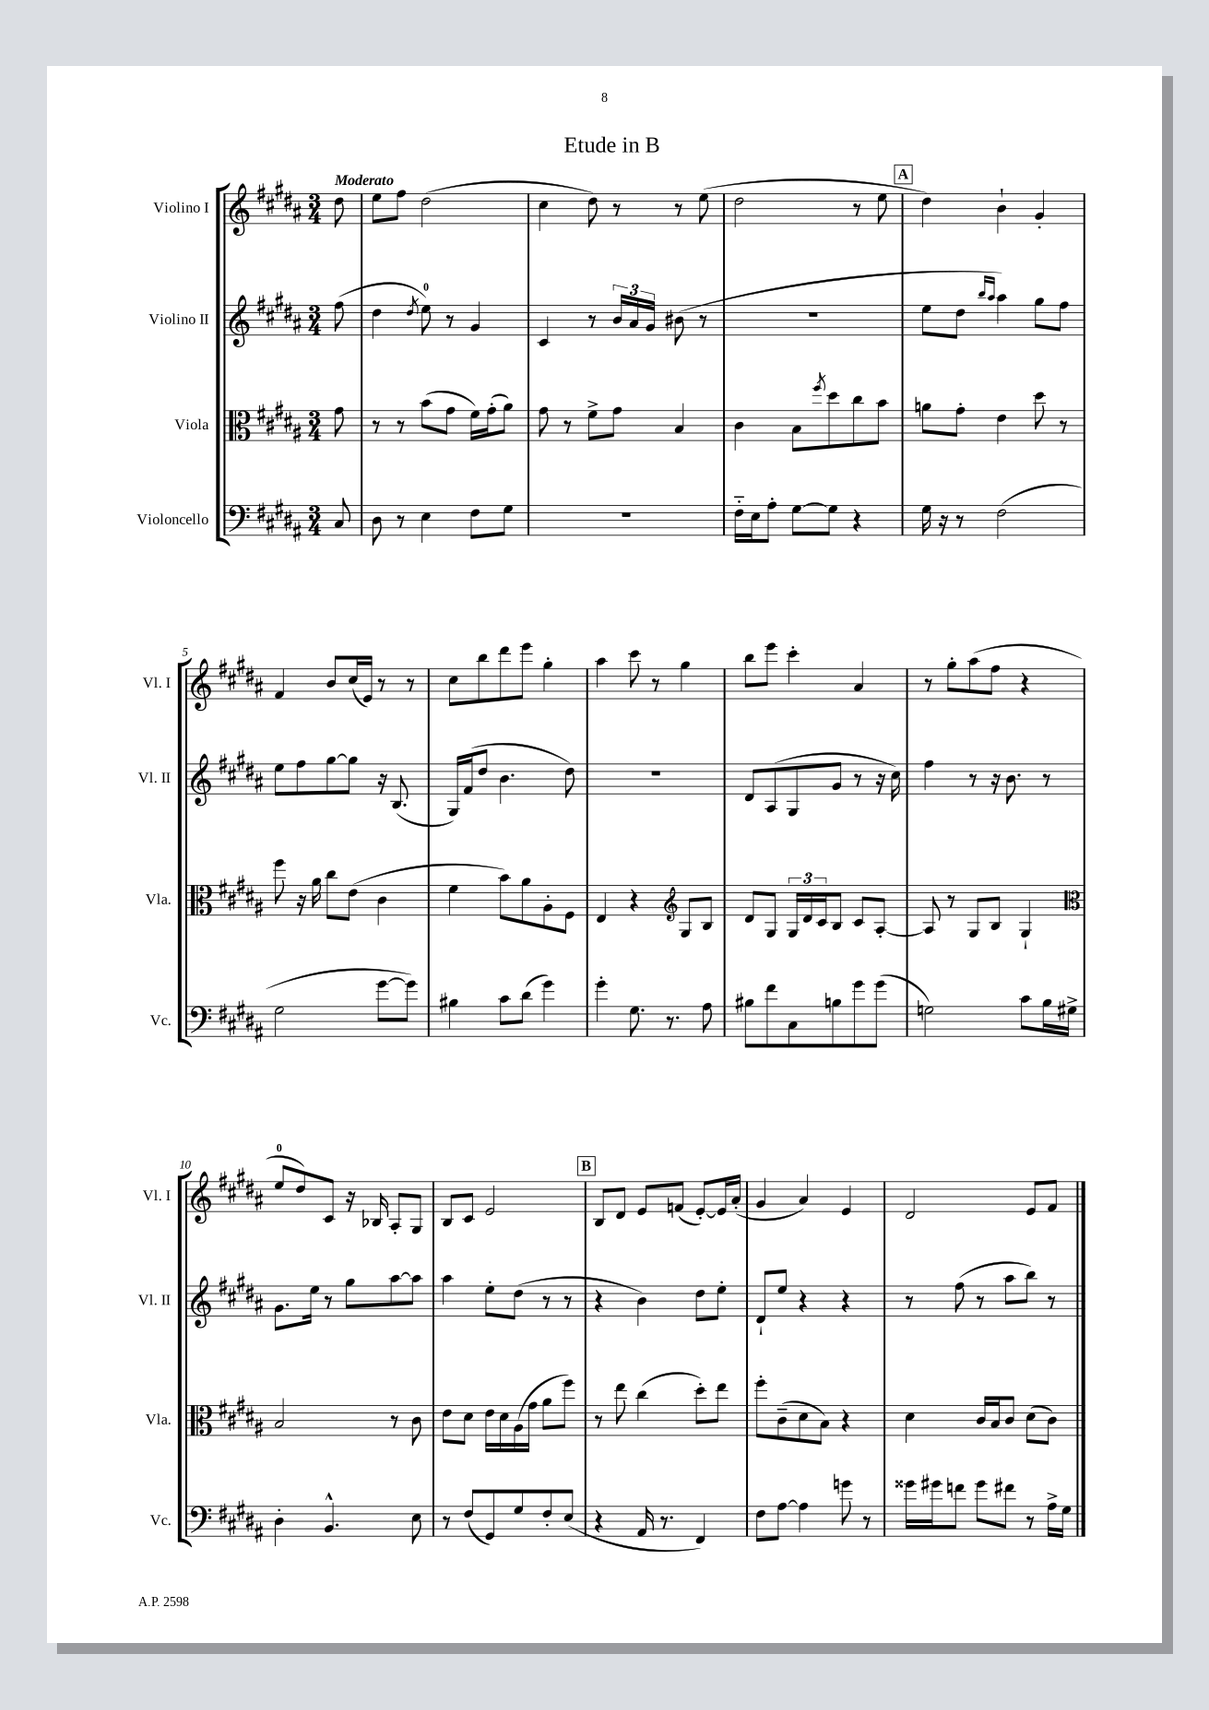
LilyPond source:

\header { title = "Etude in B" }
<<
\new StaffGroup <<
\new Staff = "s0" \with { instrumentName = "Violino I" shortInstrumentName = "Vl. I" } {
    \clef treble \key b \major \numericTimeSignature \time 3/4 \partial 8 \tempo "Moderato"
    dis''8 |
    e''8 fis''8 dis''2( |
    cis''4 dis''8) r8 r8 e''8( |
    dis''2 r8 e''8 |
    \mark \markup { \box "A" } dis''4) b'4-! gis'4-. |
    fis'4 b'8 cis''16( e'16) r8 r8 |
    cis''8 b''8 dis'''8 e'''8 gis''4-. |
    ais''4 cis'''8 r8 gis''4 |
    b''8 e'''8 cis'''4-. ais'4 |
    r8 gis''8-. ais''8( fis''8 r4 |
    e''8-0 dis''8) cis'8 r16 bes16 ais8-. gis8 |
    b8 cis'8 e'2 |
    \mark \markup { \box "B" } b8 dis'8 e'8 f'8( e'8~-.) e'16 ais'16-.( |
    gis'4 ais'4) e'4 |
    dis'2 e'8 fis'8 \bar "|." |
}
\new Staff = "s1" \with { instrumentName = "Violino II" shortInstrumentName = "Vl. II" } {
    \clef treble \key b \major \numericTimeSignature \time 3/4 \partial 8
    fis''8( |
    dis''4 \acciaccatura { dis''8 } e''8-0) r8 gis'4 |
    cis'4 r8 \tuplet 3/2 { b'16 ais'16 gis'16 } bis'8( r8 |
    R2. |
    \mark \markup { \box "A" } e''8 dis''8 \grace { b''16 ais''16 } ais''4) gis''8 fis''8 |
    e''8 fis''8 gis''8~ gis''8 r16 b8.( |
    gis16) fis'16( dis''8 b'4. dis''8) |
    R2. |
    dis'8 ais8( gis8 gis'8 r8 r16 cis''16) |
    fis''4 r8 r16 b'8. r8 |
    gis'8. e''16 r8 gis''8 ais''8~ ais''8 |
    ais''4 e''8-. dis''8( r8 r8 |
    \mark \markup { \box "B" } r4 b'4) dis''8 e''8-. |
    dis'8-! e''8 r4 r4 |
    r8 fis''8( r8 ais''8 b''8) r8 \bar "|." |
}
\new Staff = "s2" \with { instrumentName = "Viola" shortInstrumentName = "Vla." } {
    \clef alto \key b \major \numericTimeSignature \time 3/4 \partial 8
    gis'8 |
    r8 r8 b'8( gis'8 fis'16) gis'16-.( ais'8) |
    gis'8 r8 fis'8-> gis'8 b4 |
    cis'4 b8 \acciaccatura { fis''8 } dis''8 cis''8 b'8 |
    \mark \markup { \box "A" } a'8 gis'8-. e'4 dis''8 r8 |
    fis''8 r16 ais'16 cis''8 e'8( cis'4 |
    fis'4 b'8) ais'8 ais8-. fis8 |
    e4 r4 \clef treble gis8 b8 |
    dis'8 gis8 \tuplet 3/2 { gis16 dis'16 cis'16 } b8 cis'8 ais8~-. |
    ais8 r8 gis8 b8 gis4-! |
    \clef alto b2 r8 cis'8 |
    e'8 dis'8 e'16 dis'16 ais16( gis'16 ais'8 fis''8) |
    \mark \markup { \box "B" } r8 e''8 cis''4( dis''8-.) e''8 |
    fis''8-. cis'8--( dis'8 b8) r4 |
    dis'4 cis'16 b16 cis'8 dis'8( cis'8) \bar "|." |
}
\new Staff = "s3" \with { instrumentName = "Violoncello" shortInstrumentName = "Vc." } {
    \clef bass \key b \major \numericTimeSignature \time 3/4 \partial 8
    cis8 |
    dis8 r8 e4 fis8 gis8 |
    R2. |
    fis16-_ e16 ais8-. gis8~ gis8 r4 |
    \mark \markup { \box "A" } gis16 r16 r8 fis2( |
    gis2 gis'8~ gis'8) |
    bis4 cis'8 dis'8( gis'4) |
    gis'4-. gis8. r8. ais8 |
    bis8 fis'8 cis8 b8 gis'8 gis'8( |
    g2) cis'8 b16 gis16-> |
    dis4-. b,4.-^ e8 |
    r8 fis8( gis,8) gis8 fis8-. e8( |
    \mark \markup { \box "B" } r4 ais,16 r8. fis,4) |
    fis8 ais8~ ais4 g'8 r8 |
    gisis'16 gis'16 f'8 gis'8 fis'8 r8 ais16-> gis16 \bar "|." |
}
>>
>>
